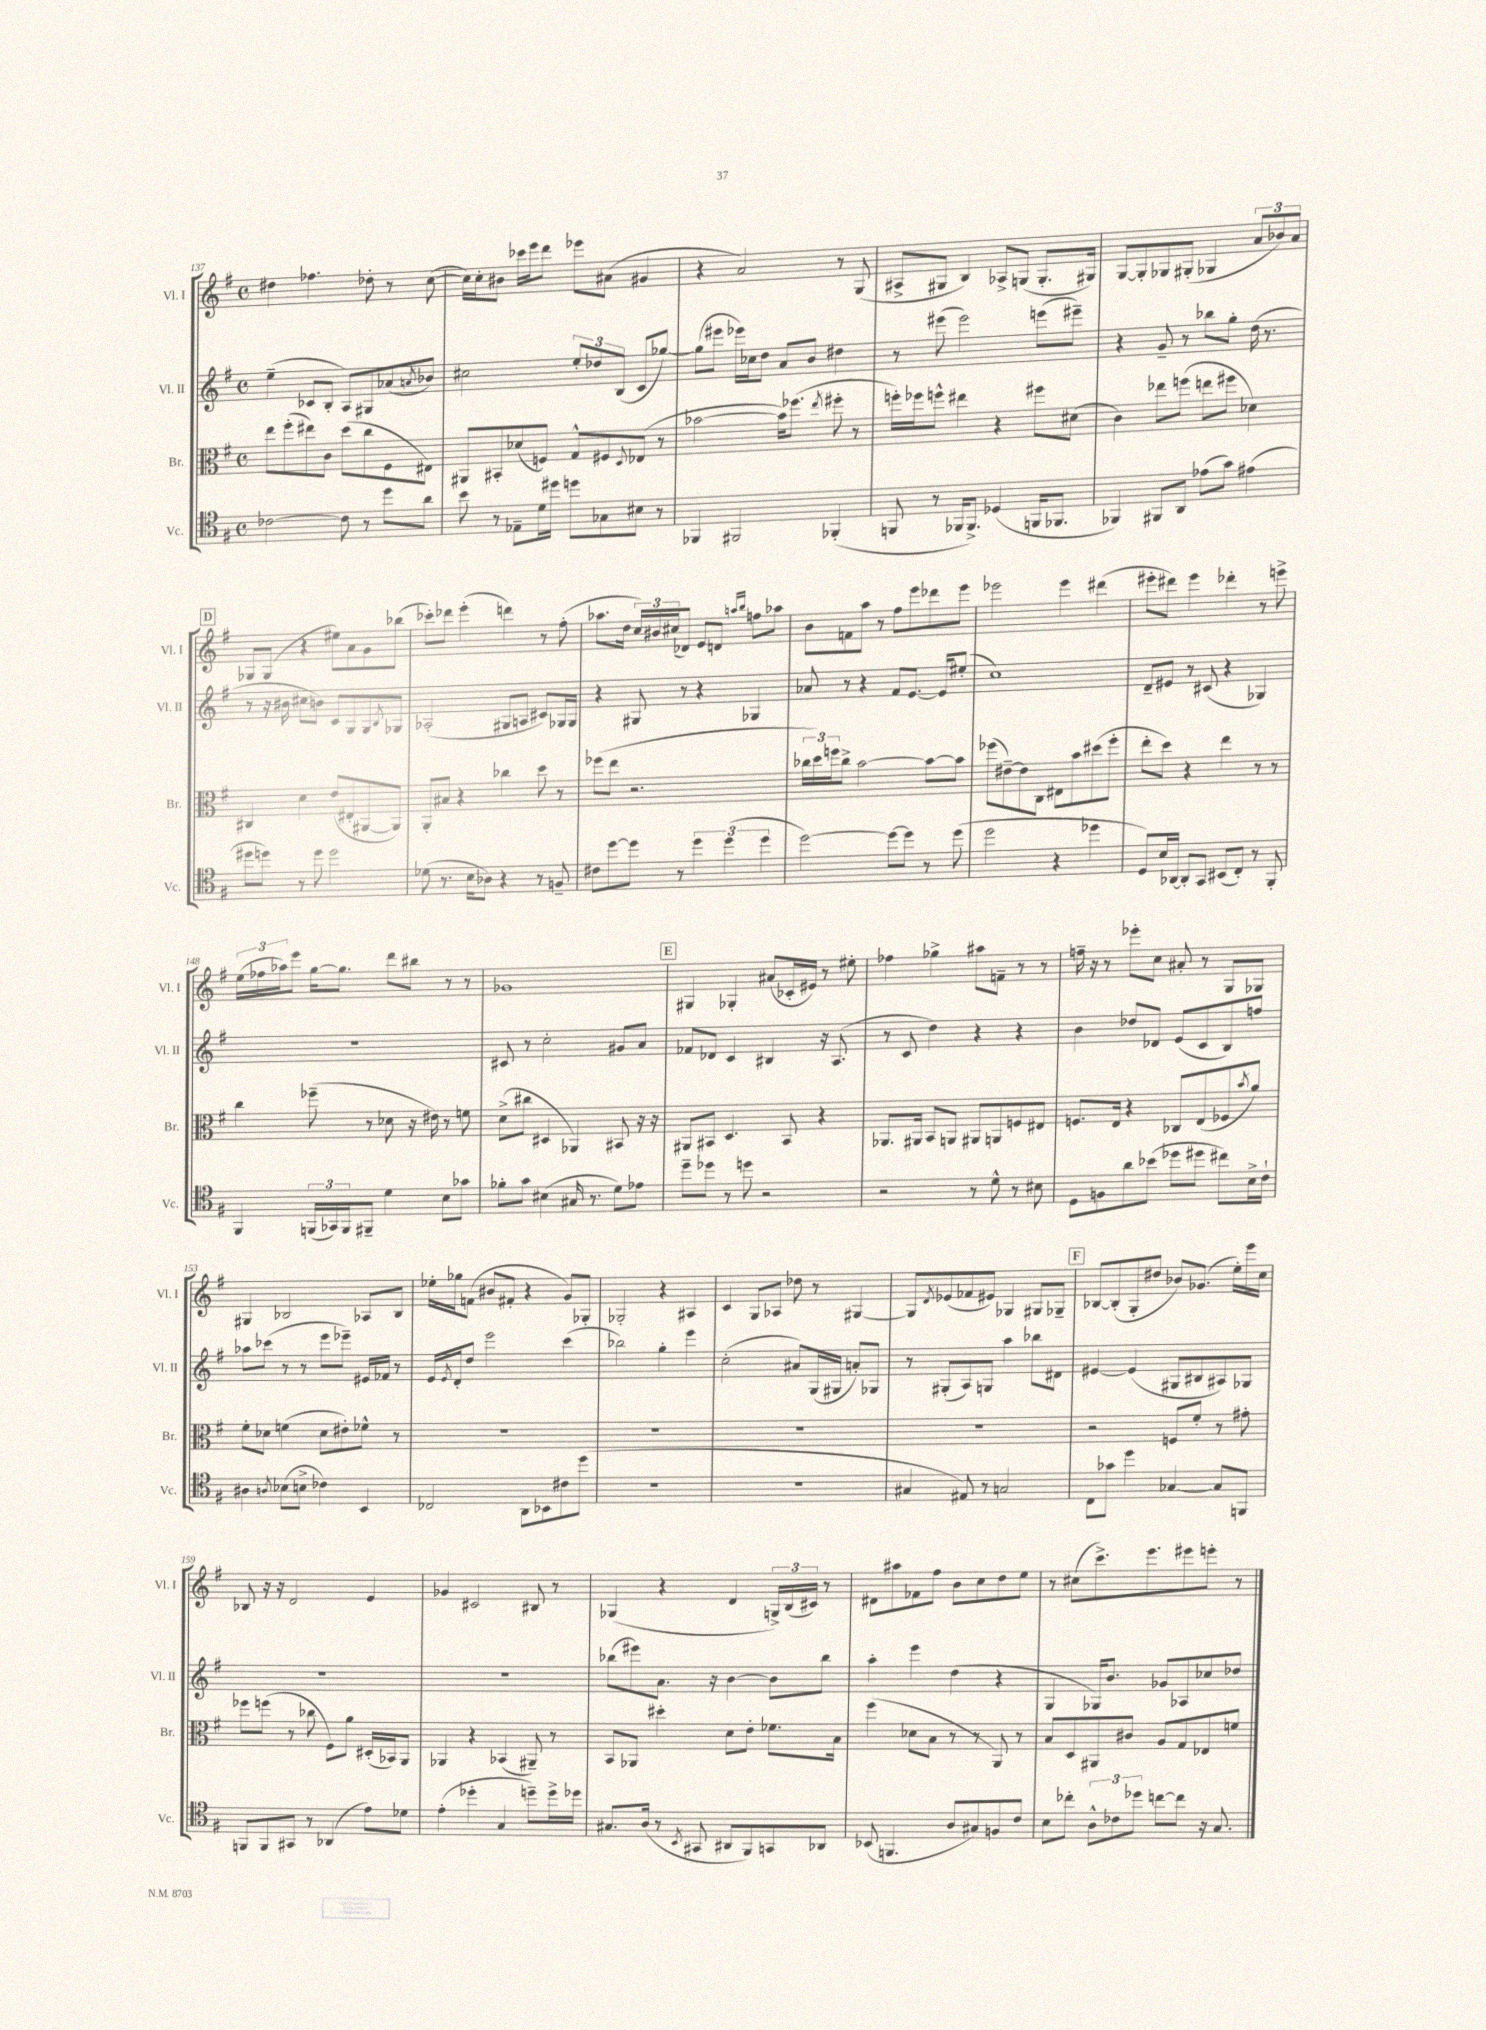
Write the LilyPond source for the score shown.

<<
\new StaffGroup <<
\new Staff = "s0" \with { instrumentName = "Vl. I" shortInstrumentName = "Vl. I" } {
    \clef treble \key g \major \defaultTimeSignature \time 4/4
    dis''4 fes''4. des''8-. r8 c''8~( |
    c''16) c''16-. bis'8 ces'''16 e'''16 d'''8 ees'''8 ais'8( gis'4 |
    r4 a'2) r8 g8( |
    ais8-> gis8 b4) aes8-> g8( g8.-. gis16) |
    g8~ g8-. ges8 gis8-.( ges4 \tuplet 3/2 { a'8 bes'8) a'8 } |
    \mark \markup { \box "D" } ges8 ges8( r4 eis''8) a'8 g'8 bes''8( |
    ces'''8-.) des'''8 e'''4-.( d'''4) r8 fis''8-.( |
    aes''8. d''16 \tuplet 3/2 { c''16) bis'16 cis''16( } des'8) e'8 d'8 \grace { a''16 b''16 } f''8 aes''8 |
    b'8 f'8 a''8 r8 fis''8 e'''8 des'''8 e'''8 |
    ees'''2 ees'''4 dis'''4( |
    eis'''8-. dis'''8) eis'''4 des'''4-. r8 e'''8-> |
    \tuplet 3/2 { e''16( fes''16 aes''16) } e'''8 g''16~ g''8. d'''8 bis''8 r8 r8 |
    ges'1 |
    \mark \markup { \box "E" } gis4 ges4-. ais'8( ces'16-. eis'16) r8 eis''8-. |
    fes''4 ges''4-> ais''8 f'8-- r8 r8 |
    f''16-- r16 r8 ees'''8-. c''8 ais'8-. r8 g8 ges8 |
    gis4 bes2 aes8 bes8 |
    ees''16-. ges''16 f'8( bis'8 fis'8-. r4 g'8) ges8-. |
    ges2-. r4 ais4 |
    c'4 g8 aes8 des''8 r8 gis4~ |
    gis8 \acciaccatura { d'8 } ees'8( fes'8 eis'8) ges4 gis8 ges8-- |
    \mark \markup { \box "F" } bes8~ bes8-.( g8-. dis''8 bes'8) ges'8.( e''16-.) e'''16 c''16 |
    bes8 r16 r16 d'2 e'4 |
    ges'4 cis'2 bis8 r8 |
    ges4( r4 d'4 \tuplet 3/2 { g16->) b16( cis'16) } r8 |
    dis'8 ais''8 fes'8 fis''8 b'8 c''8 d''8 e''8 |
    r8 cis''8( c'''8.->) e'''8. eis'''8 e'''8-. r8 \bar "|." |
}
\new Staff = "s1" \with { instrumentName = "Vl. II" shortInstrumentName = "Vl. II" } {
    \clef treble \key g \major \defaultTimeSignature \time 4/4
    e''4--( ces'8 b8-. a8) gis8 aes'8( \acciaccatura { a'8 } bes'8) |
    cis''2 \tuplet 3/2 { e''8-. des''8 b8( } c'8 ges''8~) |
    ges''8( eis'''8 ees'''16) ces''16 d''8 a'8 b'8 dis''4 |
    r8 eis'''8( eis'''2) e'''8( eis'''8--) |
    r4 g'8-- r8 bes''8 g''8-. d''16( r8. |
    \mark \markup { \box "D" } r8 r16 bis'16 cis''8 b'8) c'8 g8 g8 \acciaccatura { b8 } ges8 |
    aes2-.( gis8 a8 cis'8) ges16 ges16 |
    r4 gis8 r8 r4 ges4 |
    aes'8 r8 r4 fis'8 e'8.~ e'16 eis''8-.( |
    c''1) |
    d'8-- eis'8 r8 cis'8( r4 ges4) |
    R1 |
    cis'8 r8 c''2-. gis'8 a'8 |
    \mark \markup { \box "E" } fes'8 des'8 c'4 bis4 r16 a8.( |
    r8 c'8 d''4) r4 r4 |
    b'4 des''8 des'8 e'8( c'8 b8) f''8 |
    aes''8 ces'''8( r8 r8 e'''8 ees'''8--) eis'16 fes'16 r8 |
    e'16 \acciaccatura { e'8 } d'16-. d''8 e'''2 c'''4( |
    bes''2) g''4-. e'''4 |
    c''2-.( ais'8) g16( gis16 a'8-.) ges8 |
    r8 gis8-.( a8) g8 a''4 bes''8 dis'8 |
    \mark \markup { \box "F" } eis'4~ eis'4( gis8 bis8 ais8) ges8 |
    R1 |
    R1 |
    bes''8( eis'''8) a'8. r16 b'4~ b'8 bes''8 |
    a''4-. e'''4 d''4( r4 |
    g4 ges16) b'8. ges'8 aes8 ces''8 des''8 \bar "|." |
}
\new Staff = "s2" \with { instrumentName = "Br." shortInstrumentName = "Br." } {
    \clef alto \key g \major \defaultTimeSignature \time 4/4
    e''8 fis''8-.( eis''8) c'8 d''8( c''8 fis8 eis8) |
    ais,8 bis,8-. des'8( f8) g8-^ fis8 \appoggiatura { d8 } ees8( r8 |
    bes'2~ bes'16) fes''8.( \acciaccatura { e''8 } fis''8-. r8 |
    f''16-.) fes''16 f''8-^ eis''4 r4 fis''8 dis'8( |
    c'4) ees''8 f''8( e''8 fis''8 des'4) |
    \mark \markup { \box "D" } cis4 d'4 e'8( eis8-. ais,8~ ais,8) |
    a,8-. bis8 r4 ces''4 d''8 r8 |
    fes''8( e''8 r2. |
    \tuplet 3/2 { ces''16 d''16) f''16 } ces''8-> b'2~ b'8~ b'8 |
    fes''8( eis'8~--) eis'8 c8 eis8 b'8 dis''8( fes''8-. |
    e''8-. d''8) r4 e''4 r8 r8 |
    c''4 fes''8--( r8 des'8 r16 eis'16) r8 f'8 |
    d'8->( cis''8 dis4 aes,4) bis,8 r16 r16 |
    \mark \markup { \box "E" } ais,8 bis,8 d4. bis,8 r4 |
    aes,8. ais,16 b,8 a,8 ais,8 a,8 f8 eis8 |
    f8. e16 r4 ces8 e8( fes8 \acciaccatura { b'8 } a'8) |
    fis'8-. des'8 f'4( des'8 eis'8-.) fes'8-^ r8 |
    R1 |
    R1 |
    R1 |
    R1 |
    \mark \markup { \box "F" } r2 f8 fis'8-. r8 gis'8-. |
    fes''8 f''8( r8 ces''8 fis8) a'8 dis16-.( bes,16) a,8 |
    aes,4 r4 bes,4( ais,8--) r8 |
    b,8 aes,8 dis''4-. d'8 e'8-. fes'8. b16 |
    fis''4( des'8 b8 r8 r8 a,8) r8 |
    b8 d8 ais,8 cis'8 a8 g8 ees8 f'8 \bar "|." |
}
\new Staff = "s3" \with { instrumentName = "Vc." shortInstrumentName = "Vc." } {
    \clef tenor \key g \major \defaultTimeSignature \time 4/4
    ces'2~ ces'8 r8 d''8 a'8 |
    b'8 r8 ees8-- d'16 dis''16 d''8 ges8 bis8 r8 |
    fes,4 fis,2 fes,4-.( |
    f,8 r8 fes,16 fes,8.->) des4( f,16 fes,8. |
    fes,4) fis,8 a,8 ees'8( g'8) eis'4( |
    \mark \markup { \box "D" } dis''8 d''8) r8 d''8 d''2 |
    des'8( r8. b16 aes8) r4 r8 f8-- |
    cis'8 d''8~ d''8 r8 \tuplet 3/2 { d''4 d''4( d''4 } |
    d''2~) d''8~ d''8 r8 d''8( |
    d''2 r4 des''4 |
    d8) b16 aes,16~ aes,8-. g,8 bis,8( c8-.) r8 fis,8-. |
    fis,4 \tuplet 3/2 { f,16( ges,16) f,16 } fis,8-- d'4 b8 ges'8 |
    fes'8-. g'8 bis4( gis16 r8. d'8) ees'8 |
    \mark \markup { \box "E" } d''8-- des''8 r8 d''8 r2 |
    r2 r8 d'8-^ r8 bis8 |
    d8 f8 a'8 bes'8( des''8 dis''8 cis''8) b16-> c'16-! |
    ais4 \acciaccatura { a8 } bes8( b8-> ces'4) b,4 |
    ces2 a,8 bes,8 cis'8 d''8( |
    R1 |
    R1 |
    gis4 eis8) r8 g2 |
    \mark \markup { \box "F" } c8 ges'8 d''4 ges4~ ges8 f,8 |
    f,8 f,8 gis,8 r8 aes,4( e'8) des'8 |
    e'4-.( des''4-. g4 d''8--) d''16-> des''16 |
    gis8. a16( r8 \acciaccatura { b,8 } gis,8 ais,8 fis,8) g,8 aes,8 |
    bes,8( f,4. a8 gis8) f8 c'8 |
    b8 ces''8-. \tuplet 3/2 { a8-^ ces'8 des''8 } c''8~ c''8 r16 g8. \bar "|." |
}
>>
>>
\layout { \context { \Score currentBarNumber = #137 } }
